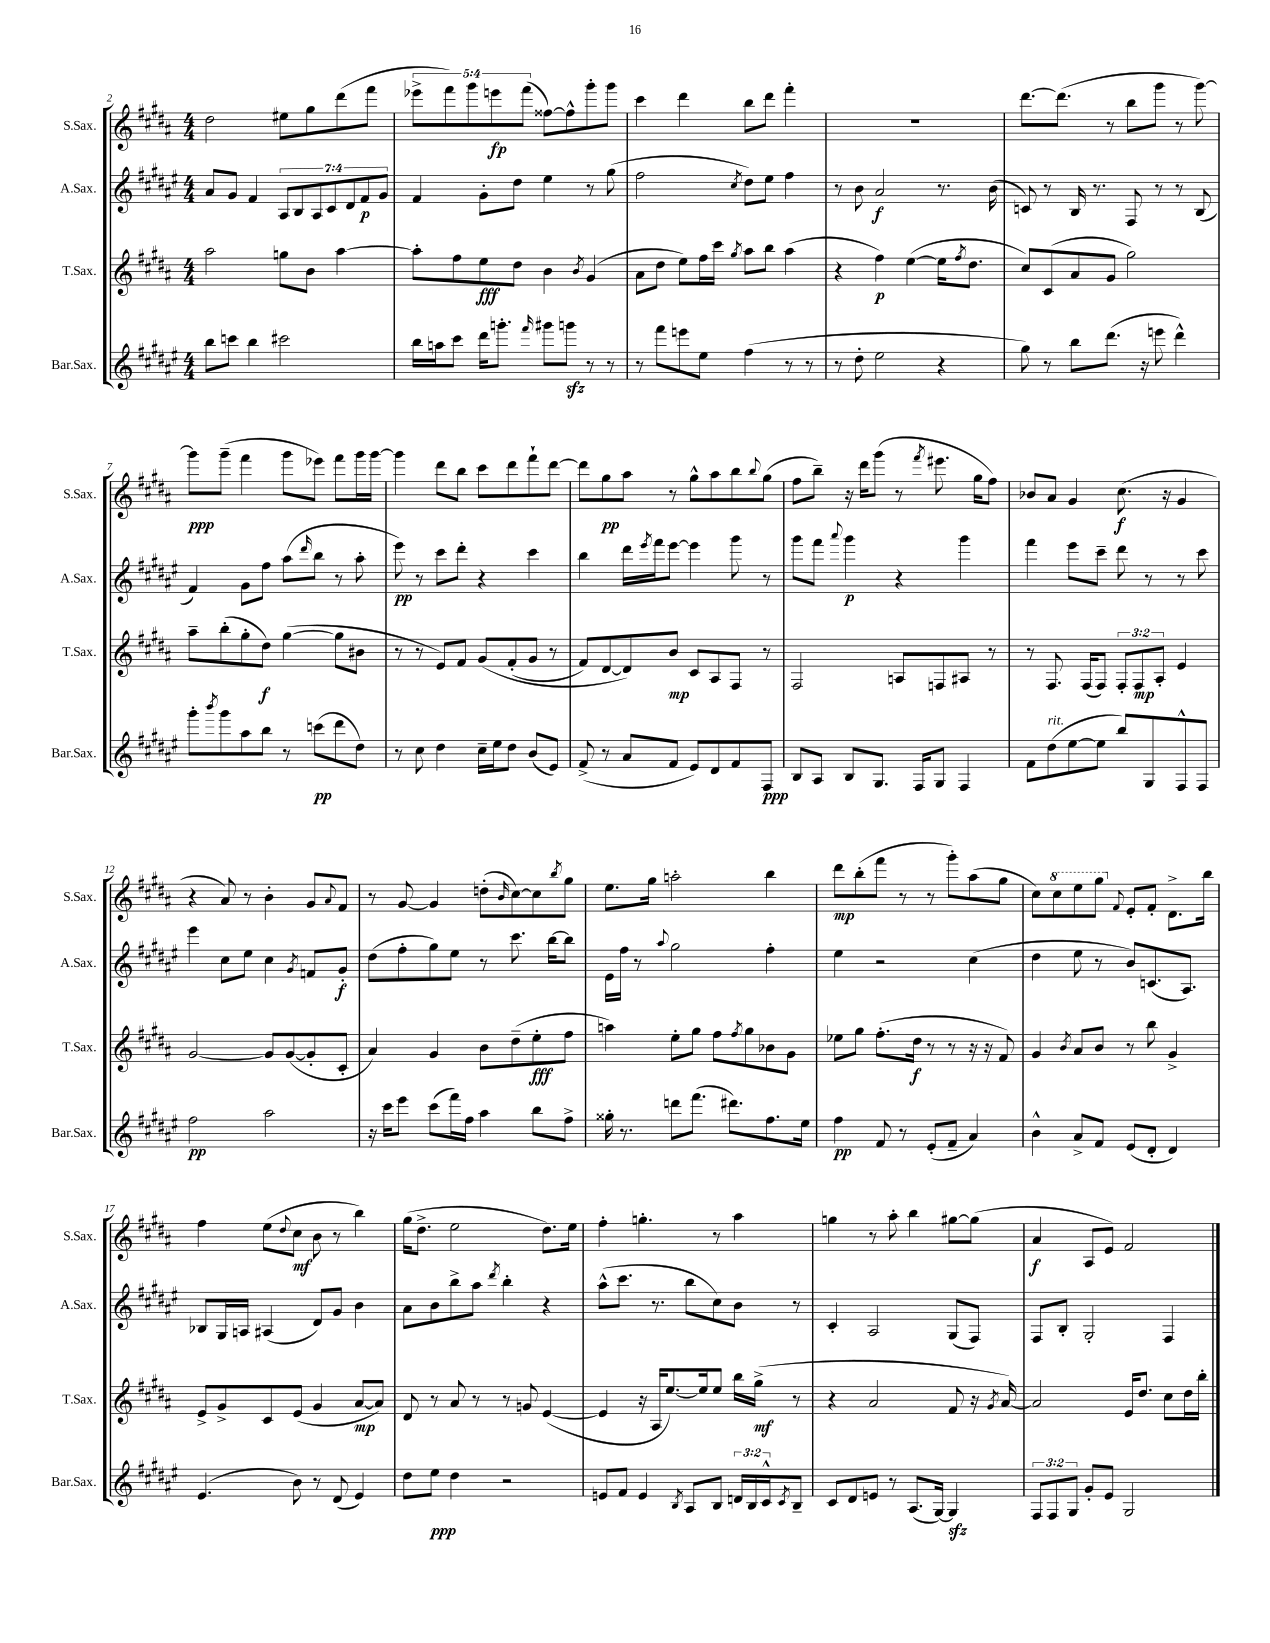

**kern	**kern	**kern	**kern
*staff4	*staff3	*staff2	*staff1
*clefG2	*clefG2	*clefG2	*clefG2
*k[f#c#g#d#a#e#]	*k[f#c#g#d#a#]	*k[f#c#g#d#a#e#]	*k[f#c#g#d#a#]
*M4/4	*M4/4	*M4/4	*M4/4
8bb	2aa#	8a#	2dd#
8ccc	.	8g#	.
4bb	.	4f#	.
2ccc#	8gg	14A#	8ee#
.	.	14B	.
.	8b	.	8gg#
.	.	14A#	.
.	.	14c#	.
.	[4aa#	.	(8ddd#
.	.	14d#	.
.	.	14f#	.
.	.	.	8fff#
.	.	14g#	.
=	=	=	=
16bb	8aa#']	4f#	10eee-^
16aa	.	.	.
.	.	.	10fff#)
8ccc#	8ff#	.	.
.	.	.	10ggg#
16ddd#	8ee	8g#'	.
.	.	.	10eee
8.ggg'	.	.	.
.	8dd#	8dd#	.
.	.	.	(10fff#
16qqfff#	.	.	.
8ggg#	4b	4ee#	[8ff##)
8ggg	.	.	8ff##^^]
.	8qb	.	.
8r	(4g#	8r	8ggg#'
8r	.	(8gg#	8ggg#
=	=	=	=
8r	8a#	2ff#	4ccc#
8fff#	8dd#	.	.
8eee	8ee)	.	4ddd#
8ee#	16ff#	.	.
.	16ccc#	.	.
.	8qgg#	8qcc#	.
(4ff#	8aa#	8dd#)	8bb
.	8bb	8ee#	8ddd#
8r	(4aa#	4ff#	4fff#'
8r	.	.	.
=	=	=	=
8r	4r	8r	1r
8dd#'	.	8b	.
2ee#	4ff#)	2a#	.
.	([4ee	.	.
4r	16ee]	8.r	.
.	8qff#	.	.
.	8.dd#	.	.
.	.	(16b	.
=	=	=	=
8gg#)	8cc#)	8c)	[8.ddd#
8r	(8c#	8r	.
.	.	.	(8.ddd#]
8bb	8a#	16B	.
.	.	8.r	.
(8.ddd#	8g#	.	8r
.	2gg#)	8F#	8bb
16r	.	.	.
8eee	.	8r	8ggg#
4ddd#^^)	.	8r	8r
.	.	(8B	[8ggg#)
=	=	=	=
8ggg#'	8aa#~	4f#)	8ggg#]
8qbbb	.	.	.
8ggg#	(8bb'	.	(8ggg#~
8aa#	8gg#'	8g#	4fff#
8bb	8dd#)	8ff#	.
8r	([4gg#	(8aa#	8ggg#
.	.	16qqddd#	.
(8ccc	.	8bb	8eee-)
8ddd#	8gg#]	8r	8fff#
8dd#)	8b#	8aa#'	16ggg#
.	.	.	[16ggg#
=	=	=	=
8r	8r	8eee#)	4ggg#]
8cc#	8r	8r	.
4dd#	8e)	8ccc#	8ddd#
.	8f#	8ddd#'	8bb
16cc#~	&(8g#	4r	8ccc#
16ee#	.	.	.
8dd#	(8f#'	.	8ddd#
(8b	8g#	4ccc#	8fff#`
8e#)	8r	.	[8ddd#
=	=	=	=
(8f#^	8f#)	4bb	8ddd#]
8r	[8d#	.	8gg#
8a#	8d#]&)	16ddd#	8aa#
.	.	8qeee#	.
.	.	16fff#	.
8f#	8b	[8eee#	8r
8e#)	8c#	4eee#]	8gg#^^
8d#	8A#	.	8aa#
8f#	8F#	8ggg#	8bb
.	.	.	8qqbb
8F#	8r	8r	(8gg#
=	=	=	=
8B	2F#	8ggg#	8ff#
8A#	.	8fff#	8bb~)
.	.	8qqaaa#	.
8B	.	4ggg#	16r
.	.	.	16ddd#
8.G#	.	.	(8ggg#
.	8A	4r	8r
16F#	.	.	.
.	.	.	8qfff#
8G#	8F	.	8.eee#
4F#	8A#	4ggg#	.
.	.	.	16gg#
.	8r	.	8ff#)
=	=	=	=
8f#	8r	4fff#	8b-
(8dd#	8.F#	.	8a#
[8ee#	.	8eee#	4g#
.	(16F#	.	.
8ee#]	8F#)	8ccc#~	.
8bb)	12F#'	8ddd#	(8.cc#
.	12F#	.	.
8G#	.	8r	.
.	12A#'	.	.
.	.	.	16r
8F#^^	4e	8r	4g#
8F#	.	8ccc#	.
=	=	=	=
2ff#	[2g#	4eee#	4r
.	.	8cc#	8a#)
.	.	8ee#	8r
2aa#	8g#]	4cc#	4b'
.	([8g#	.	.
.	.	8qg#	.
.	8g#']	8f	8g#
.	.	.	8qqa#
.	8c#'	8g#'	8f#
=	=	=	=
16r	4a#)	(8dd#	8r
16ccc#	.	.	.
8eee#	.	8ff#'	[8g#
(8ccc#	4g#	8gg#)	4g#]
16fff#)	.	8ee#	.
16ff#	.	.	.
4aa#	8b	8r	(8dd'
.	.	.	16qqb
.	(8dd#~	8.ccc#	[8cc#)
8bb	8ee'	.	8cc#]
.	.	[16bb	.
.	.	.	8qbb
8ff#^	8ff#	8bb]	8gg#
=	=	=	=
16gg##'	4aa)	16e#	8.ee
8.r	.	16ff#	.
.	.	8r	.
.	.	.	16gg#
.	.	8qqaa#	.
8ddd	8ee'	2gg#	2aa'
(8.fff#	8gg#	.	.
.	8ff#	.	.
8.ddd#)	.	.	.
.	8qff#	.	.
.	8gg#	.	.
8.ff#	8b-	4ff#'	4bb
.	8g#	.	.
16ee#	.	.	.
=	=	=	=
4ff#	8ee-	4ee#	8ddd#
.	8gg#	.	(8bb'
8f#	(8.ff#'	2r	8fff#
8r	.	.	8r
.	16dd#	.	.
(8e#'	8r	.	8r
8f#~	8r	.	8ggg#')
4a#)	16r	(4cc#	(8aa#
.	16r	.	.
.	8f#)	.	8gg#
=	=	=	=
4b^^	4g#	4dd#	8cc#)
.	.	.	8ccc#
.	8qb	.	.
8a#^	8a#	8ee#	8eee
8f#	8b	8r	8ggg#
.	.	.	8qqf#
(8e#	8r	8b)	8e'
8d#'	8bb	(8.c	8f#'
4d#)	4g#^	.	8.d#^
.	.	8.A#)	.
.	.	.	16bb
=	=	=	=
(4.e#	8e^	8B-	4ff#
.	8g#^	16G#	.
.	.	16A	.
.	8c#	(4A#	(8ee
.	.	.	8qqdd#
8b)	(8e	.	8cc#
8r	4g#	8d#)	8b
(8d#	.	8g#	8r
4e#)	[8a#	4b	4bb)
.	8a#])	.	.
=	=	=	=
8dd#	8d#	8a#	(16gg#
.	.	.	8.dd#^
8ee#	8r	8b	.
4dd#	8a#	8bb^	2ee
.	8r	8aa#	.
.	.	8qddd#	.
2r	8r	4bb'	.
.	8g	.	.
.	([4e	4r	8.dd#)
.	.	.	16ee
=	=	=	=
8e	4e]	(8aa#^^	4ff#'
8f#	.	8.ccc#	.
4e	16r	.	4.gg'
.	16A#	8.r	.
.	[8.ee)	.	.
8qB	.	.	.
8A#	.	8bb	.
.	16ee]	.	.
8B	8ee	8cc#)	8r
24d	16bb	8b	4aa#
24B	.	.	.
.	(16gg#^	.	.
24c#^^	.	.	.
8qc#	.	.	.
8B~	8r	8r	.
=	=	=	=
8c#	4r	4c#'	4gg
8d#	.	.	.
8e	2a#	2A#	8r
8r	.	.	8aa#'
(8.A#	.	.	4bb
[16G#)	.	.	.
4G#]	8f#	(8G#	[8gg#
.	16r	8F#)	(8gg#]
.	8qg#	.	.
.	[16a#)	.	.
=	=	=	=
12F#	2a#]	8F#	4a#
12F#	.	.	.
.	.	8B'	.
12G#	.	.	.
8g#'	.	2G#'	8A#
8e#	.	.	8e)
2G#	16e	.	2f#
.	8.dd#	.	.
.	8cc#	4F#	.
.	16dd#	.	.
.	16bb'	.	.
==	==	==	==
*-	*-	*-	*-
